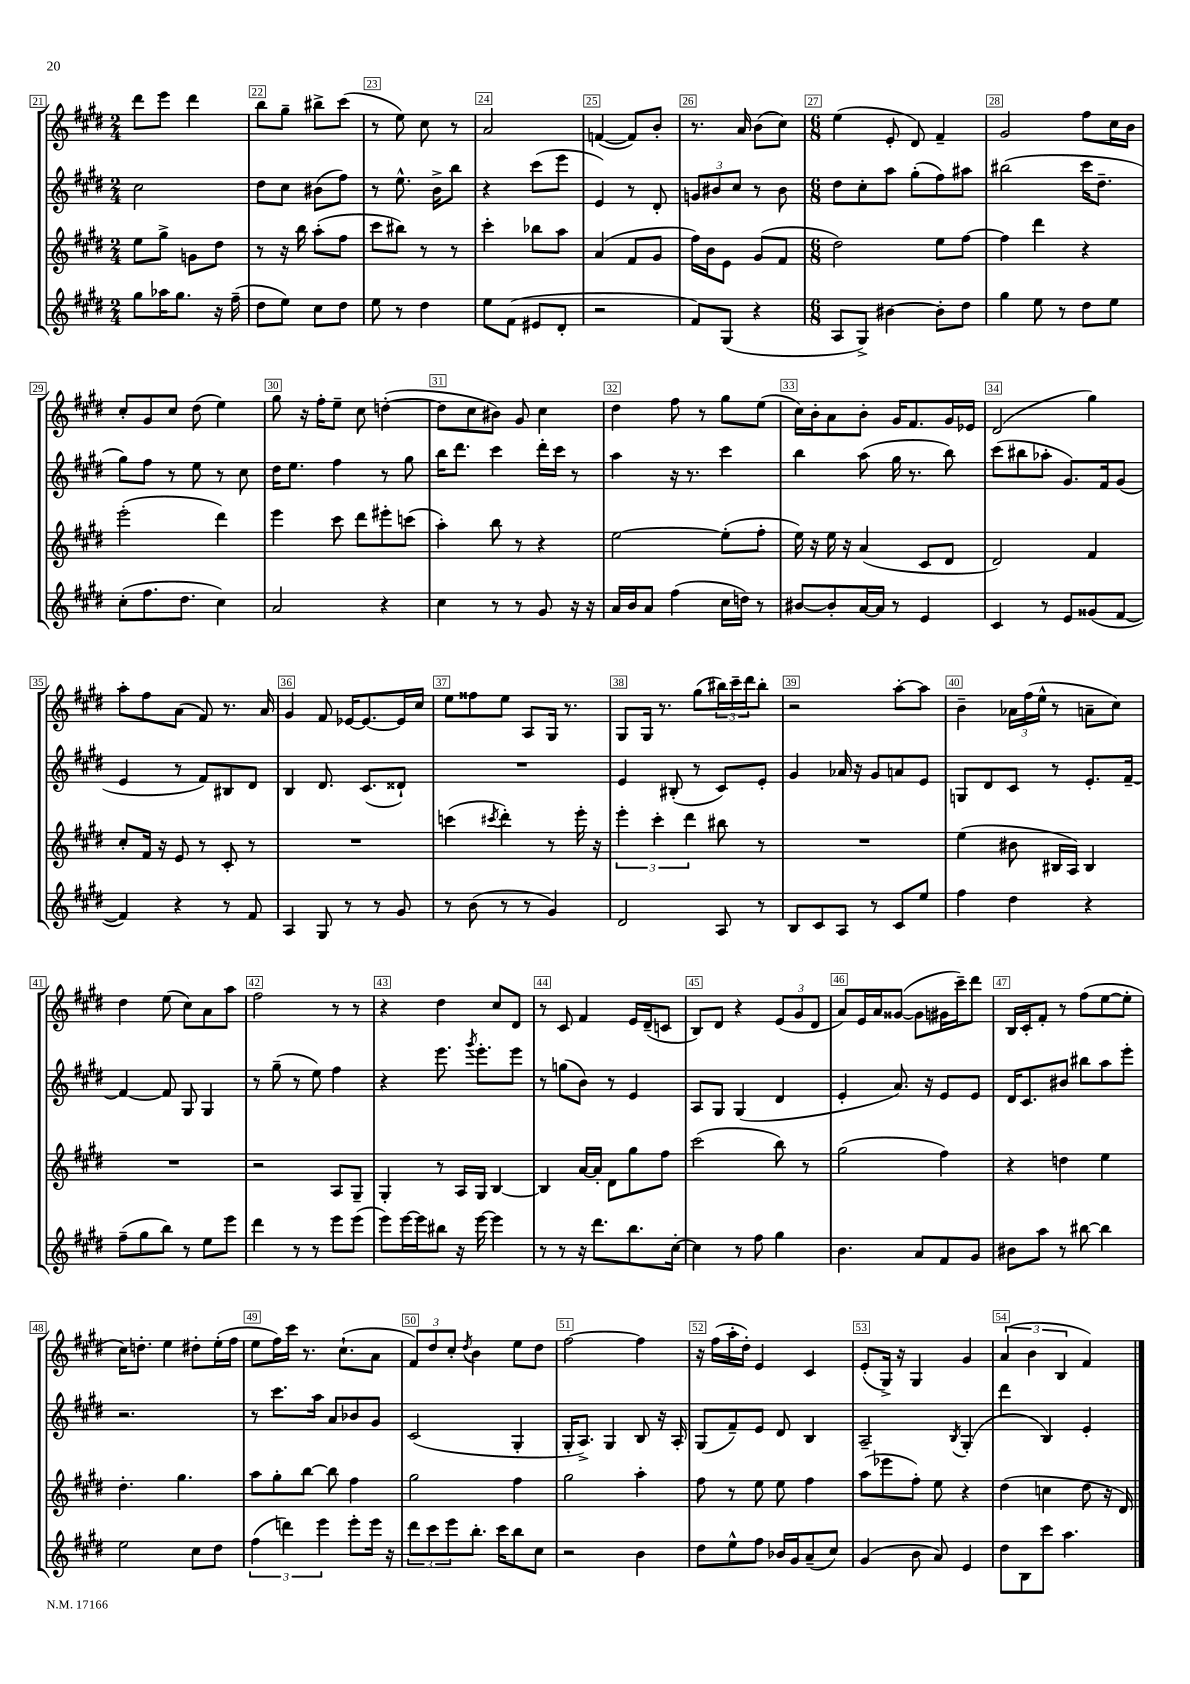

**kern	**kern	**kern	**kern
*part4	*part3	*part2	*part1
*staff4	*staff3	*staff2	*staff1
*clefG2	*clefG2	*clefG2	*clefG2
*k[f#c#g#d#]	*k[f#c#g#d#]	*k[f#c#g#d#]	*k[f#c#g#d#]
*M2/4	*M2/4	*M2/4	*M2/4
=21	=21	=21	=21
8gg#\L	8ee\L	2cc#\	8ddd#\L
16aa-X\K	8gg#^\J	.	8eee\J
8.gg#\J	.	.	.
.	8gn\L	.	4ddd#\
16r	8dd#\J	.	.
(16ff#~\	.	.	.
=22	=22	=22	=22
8dd#\L	8r	8dd#\L	8bb\L
8ee\J)	16r	8cc#\J	8gg#~\J
.	16bb\	.	.
8cc#\L	(8aa'\L	(8b#X\L	8bb#X^\L
8dd#\J	8ff#\J	8ff#\J)	(8ccc#\J
=23	=23	=23	=23
8ee\	8ccc#\L	8r	8r
8r	8bb#X\J)	8.ee^^\	8ee\)
4dd#\	8r	.	8cc#\
.	.	16b^\KL	.
.	8r	8bb\J	8r
=24	=24	=24	=24
8ee\L	4ccc#'\	4r	2a/
(8f#\J	.	.	.
8e#X/L	8bb-X\L	(8ccc#\L	.
8d#'/J	8aa\J	8eee\J	.
=25	=25	=25	=25
2r	(4a/	4e/)	([4fn/
.	8f#/L	8r	8f/L])
.	8g#/J	8d#'/	8b'/J
=26	=26	=26	=26
8f#/L)	16ff#\LL)	12gn/L	8.r
.	16b\J	.	.
.	.	12b#X/	.
(8G#/J	8e\J	.	.
.	.	12cc#/J	.
.	.	.	16a/
4r	(8g#/L	8r	(8b\L
.	8f#/J	8b#\	8cc#\J)
=27	=27	=27	=27
*M6/8	*M6/8	*M6/8	*M6/8
8A/L	2dd#\)	8dd#\L	(4ee\
8G#^/J)	.	8cc#'\	.
[4b#X\	.	8aa\J	8e'/
.	.	(8gg#'\L	8d#/)
8b#'\L]	8ee\L	8ff#\)	4f#~/
8dd#\J	[8ff#\J	8aa#X\J	.
=28	=28	=28	=28
4gg#\	4ff#\]	(2bb#X\	2g#/
8ee\	4ddd#\	.	.
8r	.	.	.
8dd#\L	4r	16ccc#\KL	8ff#\L
.	.	8.dd#~\J	.
8ee\J	.	.	16cc#\L
.	.	.	16b\JJ
!!LO:LB:g=z
=29	=29	=29	=29
(8cc#'\L	(2eee'\	8gg#\L)	8cc#'/L
8.ff#\	.	8ff#\J	8g#/
.	.	8r	8cc#/J
8.dd#\J	.	.	.
.	.	8ee\	(8dd#\
4cc#\)	4ddd#\)	8r	4ee\)
.	.	8cc#\	.
=30	=30	=30	=30
2a/	4eee\	16dd#\KL	8gg#\
.	.	8.ee\J	.
.	.	.	16r
.	.	.	16ff#'\KL
.	8ccc#\	4ff#\	8ee~\J
.	8ddd#\L	.	8cc#\
4r	8eee#X'\	8r	([4ddn'\
.	(8cccn\J	8gg#\	.
=31	=31	=31	=31
4cc#\	4aa'\)	16bb\KL	8dd\L]
.	.	8.ddd#\J	.
.	.	.	8cc#\
8r	8bb\	4ccc#\	8b#X\J)
8r	8r	.	8g#/
8g#/	4r	16ddd#'\LL	4cc#\
.	.	16ccc#\JJ	.
16r	.	8r	.
16r	.	.	.
=32	=32	=32	=32
16a/LL	[2ee\	4aa\	4dd#\
16b/J	.	.	.
8a/J	.	.	.
(4ff#\	.	16r	8ff#\
.	.	8.r	.
.	.	.	8r
16cc#\LL	(8ee'\L]	4ccc#\	8gg#\L
16ddn\JJ)	.	.	.
8r	8ff#'\J	.	(8ee\J
=33	=33	=33	=33
[8b#X/L	16ee\)	4bb\	16cc#\LL)
.	16r	.	16b'\J
8b#'/]	16ee\	.	8a\
.	16r	.	.
[16a/L	(4a/	(8aa\	8b'\J
16a/JJ]	.	.	.
8r	.	16gg#\	16g#/KL
.	.	8.r	8.f#/
4e/	8c#/L	.	.
.	8d#/J	8bb\)	16g#/L
.	.	.	16e-X/JJ
=34	=34	=34	=34
4c#/	2d#/)	(8ccc#\L	(2d#/
.	.	8bb#X\	.
8r	.	8aa-X'\J	.
8e/L	.	8.g#/L)	.
(8g##X/	4f#/	.	4gg#\)
.	.	16f#/k	.
[8f#/J	.	(8g#/J	.
!!LO:LB:g=z
=35	=35	=35	=35
4f#/])	8cc#'/L	4e/	8aa'\L
.	16f#/Jk	.	8ff#\
.	16r	.	.
4r	8e/	8r	(8a\J
.	8r	8f#/L)	8f#/)
8r	8c#'/	8B#X/	8.r
8f#/	8r	8d#/J	.
.	.	.	16a/
=36	=36	=36	=36
4A/	2.r	4B/	4g#/
8G#/	.	8.d#/	8f#/
8r	.	.	[16e-X/KL
.	.	(8.c#/L	8.e-/_
8r	.	.	.
8g#/	.	8d##X`/J)	16e-/L]
.	.	.	16cc#/JJ
=37	=37	=37	=37
8r	(4cccn\	2.r	8ee\L
(8b\	.	.	8ff##X\
.	8qccc#X/	.	.
8r	4ddd#'\)	.	8ee\J
8r	.	.	8A/L
4g#/)	8r	.	16G#/Jk
.	.	.	8.r
.	16eee'\	.	.
.	16r	.	.
=38	=38	=38	=38
2d#/	6eee'\	4e/	8G#/L
.	.	.	16G#/Jk
.	6ccc#'\	.	.
.	.	.	8.r
.	.	(8B#X'/	.
.	6ddd#\	.	.
.	.	8r	(8gg#\L
8A/	8bb#X\	8c#/L)	24bb#X\L)
.	.	.	24ccc#~\
.	.	.	24ddd#\J
8r	8r	8e'/J	8bb#'\J
=39	=39	=39	=39
8B/L	2.r	4g#/	2r
8c#/	.	.	.
8A/J	.	16a-X/	.
.	.	16r	.
8r	.	8g#/L	.
8c#/L	.	8an/	[8aa'\L
8ee/J	.	8e/J	8aa\J]
=40	=40	=40	=40
4ff#\	(4ee\	8Gn/L	4b~\
.	.	8d#/	.
4dd#\	8b#X\	8c#/J	24a-X\LL
.	.	.	(24ff#\
.	.	.	24ee^^\JJ
.	16B#X/LL	8r	8r
.	16A/JJ)	.	.
4r	4B#/	8.e'/L	8an~\L
.	.	.	8cc#\J)
.	.	[16f#~/Jk	.
!!LO:LB:g=z
=41	=41	=41	=41
(8ff#~\L	2.r	4f#/_	4dd#\
8gg#\	.	.	.
8bb\J)	.	8f#/]	(8ee\
8r	.	8G#/	8cc#\L)
8ee\L	.	4G#/	8a\
8eee\J	.	.	8aa\J
=42	=42	=42	=42
4ddd#\	2r	8r	2ff#\
.	.	(8gg#~\	.
8r	.	8r	.
8r	.	8ee\)	.
8eee\L	8A/L	4ff#\	8r
(8eee\J	8G#~/J	.	8r
=43	=43	=43	=43
8eee\L)	4G#'/	4r	4r
[16eee\L	.	.	.
16eee\J]	.	.	.
8bb#X\J	8r	8.eee\	4dd#\
16r	16A/LL	.	.
.	.	8qggg#/	.
[16eee\	16G#/JJ	8.eee'\L	.
4eee\]	[4B/	.	8cc#/L
.	.	8eee\J	8d#/J
=44	=44	=44	=44
8r	4B/]	8r	8r
8r	.	(8ggn\L	8c#/
16r	[16a/LL	8b\J)	4f#/
8.ddd#\L	16a'/JJ]	.	.
.	8d#\L	8r	.
8.bb\	8gg#\	4e/	16e/LL
.	.	.	(16d#~/J
.	8ff#\J	.	8cn/J
[16cc#'\Jk	.	.	.
=45	=45	=45	=45
4cc#\]	(2ccc#\	8A/L	8B/L)
.	.	8G#/J	8d#/J
8r	.	(4G#/	4r
8ff#\	.	.	.
4gg#\	8bb\)	4d#/	(12e/L
.	.	.	12g#/
.	8r	.	.
.	.	.	12d#/J
=46	=46	=46	=46
4.b\	(2gg#\	4e'/	8a/L)
.	.	.	16e/L
.	.	.	16a/J
.	.	8.a/)	([8g##X/J
8a/L	.	.	8g##\L]
.	.	16r	.
8f#/	4ff#\)	8e/L	16g#X\L
.	.	.	16ccc#~\J)
8g#/J	.	8e/J	8ddd#\J
=47	=47	=47	=47
8b#X\L	4r	16d#/KL	16B/LL
.	.	8.c#/	16c#'/J
8aa\J	.	.	8f#'/J
8r	4ddn\	8b#X/J	8r
[8bb#X\	.	8bb#X\L	(8ff#\L
4bb#\]	4ee\	8aa\	[8ee\
.	.	8eee'\J	8ee'\J]
!!LO:LB:g=z
=48	=48	=48	=48
2ee\	4.dd#'\	2.r	16cc#\KL)
.	.	.	8.ddn'\J
.	.	.	4ee\
.	4.gg#\	.	.
8cc#\L	.	.	8dd#X'\L
8dd#\J	.	.	(16ee'\L
.	.	.	16ff#\JJ
=49	=49	=49	=49
(6ff#\	8aa\L	8r	8ee\L
.	8gg#'\	8.ccc#\L	16ff#\L)
6dddn\)	.	.	.
.	.	.	16ccc#\JJ
.	[8bb\J	.	8.r
.	.	16aa\Jk	.
6eee\	.	.	.
.	8bb\]	8a/L	.
.	.	.	(8.cc#`\L
8eee'\L	4ff#\	8b-X/	.
16eee\Jk	.	8g#/J	8a\J
16r	.	.	.
=50	=50	=50	=50
12ddd#\L	2gg#\	(2c#/	12f#/L)
12ccc#\	.	.	12dd#/
12eee\	.	.	12cc#'/J
.	.	.	8qdd#/
8.bb'\J	.	.	4b\
16ccc#\KL	.	.	.
8bb\	4ff#\	4G#'/	8ee\L
8cc#\J	.	.	8dd#\J
=51	=51	=51	=51
2r	2gg#\	16G#'/KL	[2ff#\
.	.	8.A^/J)	.
.	.	4G#/	.
4b\	4aa'\	8B/	4ff#\]
.	.	16r	.
.	.	16A'/	.
=52	=52	=52	=52
8dd#\L	8ff#\	(8G#/L	16r
.	.	.	(16ff#\LL
8ee^^\	8r	8f#~/)	16aa'\
.	.	.	16dd#'\JJ)
8ff#\J	8ee\	8e/J	4e/
16b-X/LL	8ee\	8d#/	.
16g#/J	.	.	.
(8a~/	4ff#\	4B/	4c#/
8cc#/J)	.	.	.
=53	=53	=53	=53
(4g#/	(8aa\L	2A~/	(8e'/L
.	8eee-X\	.	16G#^/Jk)
.	.	.	16r
8b\	8ff#'\J)	.	4G#/
8a/)	8ee\	.	.
.	.	8qB/	.
4e/	4r	(4G#'/	4g#/
=54	=54	=54	=54
8dd#\L	(4dd#\	4ddd#\	(6a/
8B\	.	.	.
.	.	.	6b\
8ccc#\J	4ccn\	4B/)	.
.	.	.	6B/
4.aa\	.	.	.
.	8dd#\	4e'/	4f#/)
.	16r	.	.
.	16d#/)	.	.
==	==	==	==
*-	*-	*-	*-
